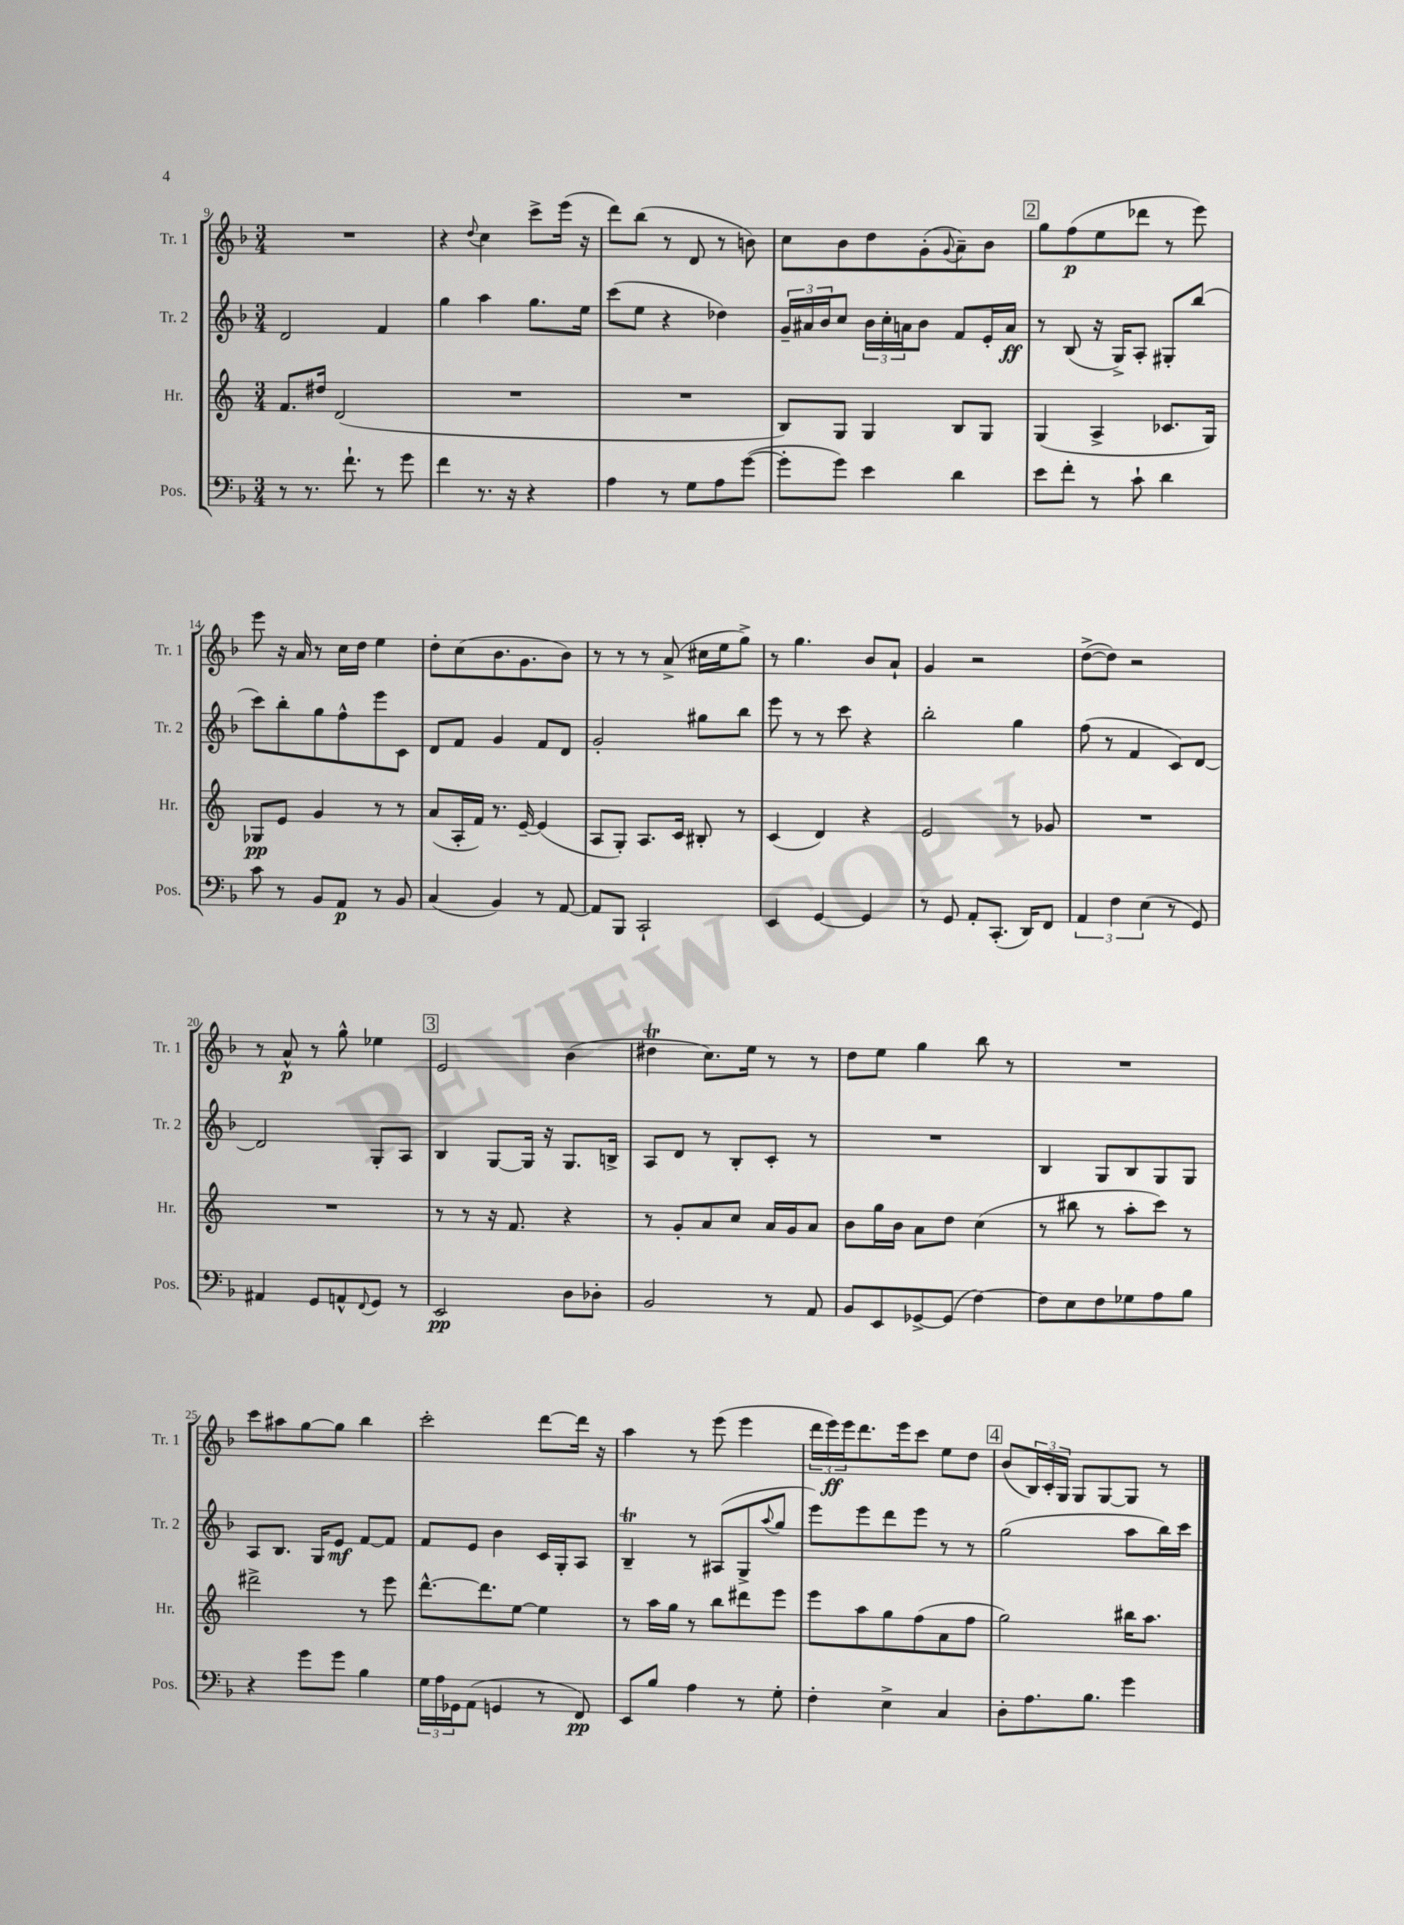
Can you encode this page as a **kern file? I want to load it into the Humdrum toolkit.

**kern	**dynam	**kern	**dynam	**kern	**dynam	**kern	**dynam
*part4	*part4	*part3	*part3	*part2	*part2	*part1	*part1
*staff4	*staff4	*staff3	*staff3	*staff2	*staff2	*staff1	*staff1
*I"Pos.	*	*I"Hr.	*	*I"Tr. 2	*	*I"Tr. 1	*
*I'Pos.	*	*I'Hr.	*	*I'Tr. 2	*	*I'Tr. 1	*
*clefF4	*	*clefG2	*	*clefG2	*	*clefG2	*
*k[b-]	*	*k[]	*	*k[b-]	*	*k[b-]	*
*M3/4	*	*M3/4	*	*M3/4	*	*M3/4	*
=9	=9	=9	=9	=9	=9	=9	=9
8r	.	8.f/L	.	2d/	.	2.r	.
8.r	.	.	.	.	.	.	.
.	.	16dd#X/Jk	.	.	.	.	.
.	.	(2d/	.	.	.	.	.
8.f`\	.	.	.	.	.	.	.
8r	.	.	.	4f/	.	.	.
8g\	.	.	.	.	.	.	.
=10	=10	=10	=10	=10	=10	=10	=10
4f\	.	2.r	.	4gg\	.	4r	.
.	.	.	.	.	.	8qqdd/	.
8.r	.	.	.	4aa\	.	4cc\	.
16r	.	.	.	.	.	.	.
4r	.	.	.	8.gg\L	.	8ccc^\L	.
.	.	.	.	.	.	(16eee\Jk	.
.	.	.	.	16ee\Jk	.	16r	.
=11	=11	=11	=11	=11	=11	=11	=11
4A\	.	2.r	.	(8ccc\L	.	8ddd\L)	.
.	.	.	.	8ee\J	.	(8bb-\J	.
8r	.	.	.	4r	.	8r	.
8G\L	.	.	.	.	.	8d/	.
8A\	.	.	.	4dd-X\)	.	8r	.
([8g\J	.	.	.	.	.	8bn\)	.
=12	=12	=12	=12	=12	=12	=12	=12
8g'\L]	.	8B/L)	.	24g~/LL	.	8cc\L	.
.	.	.	.	24a#X/	.	.	.
.	.	.	.	24b-/J	.	.	.
8g\J)	.	8G/J	.	8cc/J	.	8b-\	.
4e\	.	4G/	.	24b-\LL	.	8dd\	.
.	.	.	.	24cc'\	.	.	.
.	.	.	.	24an\J	.	.	.
.	.	.	.	8b-\J	.	(8g'\	.
.	.	.	.	.	.	8qqg/	.
4d\	.	8B/L	.	8f/L	.	8a~\)	.
.	.	8G/J	.	16e'/L	.	8b-\J	.
.	.	.	.	16a/JJ	ff	.	.
!!LO:REH:place=s1:t=2
=13	=13	=13	=13	=13	=13	=13	=13
8e\L	.	(4G/	.	8r	.	8gg\L	.
8f'\J	.	.	.	(8B-/	.	(8ff\	p
8r	.	4A^/	.	16r	.	8ee\	.
.	.	.	.	16G^/KL)	.	.	.
8c`\	.	.	.	8A'/J	.	8ddd-X\J	.
4d\	.	8.c-X/L	.	8G#X'/L	.	8r	.
.	.	.	.	(8bb-/J	.	8eee\)	.
.	.	16G/Jk)	.	.	.	.	.
!!LO:LB:g=z
=14	=14	=14	=14	=14	=14	=14	=14
8c\	.	8G-X/L	pp	8ccc\L)	.	8eee\	.
8r	.	8e/J	.	8bb-'\	.	16r	.
.	.	.	.	.	.	16a/	.
8BB-/L	.	4g/	.	8gg\	.	8r	.
8AA/J	p	.	.	8ff^^\	.	16cc\LL	.
.	.	.	.	.	.	16dd\JJ	.
8r	.	8r	.	8eee\	.	4ee\	.
8BB-/	.	8r	.	8c\J	.	.	.
=15	=15	=15	=15	=15	=15	=15	=15
(4C/	.	(8a/L	.	8d/L	.	8dd'\L	.
.	.	16A'/L	.	8f/J	.	(8cc\	.
.	.	16f/JJ)	.	.	.	.	.
4BB-/)	.	8.r	.	4g/	.	8.b-\	.
.	.	[16e~/	.	.	.	8.g\	.
8r	.	(4e/]	.	8f/L	.	.	.
[8AA/	.	.	.	8d/J	.	8b-\J)	.
=16	=16	=16	=16	=16	=16	=16	=16
8AA/L]	.	8A/L	.	2g'/	.	8r	.
8BBB-/J	.	8G'/J)	.	.	.	8r	.
2CC`/	.	8.A/L	.	.	.	8r	.
.	.	.	.	.	.	(8a^/	.
.	.	16c/Jk	.	.	.	.	.
.	.	8B#X'/	.	8gg#X\L	.	16cc#X\LL	.
.	.	.	.	.	.	16ee\J	.
.	.	8r	.	8bb-\J	.	8gg^\J)	.
=17	=17	=17	=17	=17	=17	=17	=17
4EE/	.	(4c/	.	8eee\	.	8r	.
.	.	.	.	8r	.	4.gg\	.
[4GG/	.	4d/)	.	8r	.	.	.
.	.	.	.	8ccc\	.	.	.
4GG/]	.	4r	.	4r	.	8b-/L	.
.	.	.	.	.	.	8a`/J	.
=18	=18	=18	=18	=18	=18	=18	=18
8r	.	2e/	.	2bb-'\	.	4g/	.
8GG/	.	.	.	.	.	.	.
8AA'/L	.	.	.	.	.	2r	.
(8.CC'/J	.	.	.	.	.	.	.
.	.	8r	.	4gg\	.	.	.
16DD/KL)	.	.	.	.	.	.	.
8FF/J	.	8g-X/	.	.	.	.	.
=19	=19	=19	=19	=19	=19	=19	=19
6AA/	.	2.r	.	(8ff\	.	([8dd^\L	.
.	.	.	.	8r	.	8dd\J])	.
6F\	.	.	.	.	.	.	.
.	.	.	.	4f/	.	2r	.
(6E\	.	.	.	.	.	.	.
8r	.	.	.	8c/L)	.	.	.
8GG/)	.	.	.	[8d/J	.	.	.
!!LO:LB:g=z
=20	=20	=20	=20	=20	=20	=20	=20
4AA#X/	.	2.r	.	2d/]	.	8r	.
.	.	.	.	.	.	8a^^/	p
8GG/L	.	.	.	.	.	8r	.
8AAn^^/	.	.	.	.	.	8gg^^\	.
8qqFF/	.	.	.	.	.	.	.
8GG/J	.	.	.	8G'/L	.	4ee-X\	.
8r	.	.	.	8A/J	.	.	.
!!LO:REH:place=s1:t=3
=21	=21	=21	=21	=21	=21	=21	=21
2EE/	pp	8r	.	4B-/	.	2e/	.
.	.	8r	.	.	.	.	.
.	.	16r	.	[8G/L	.	.	.
.	.	8.f/	.	.	.	.	.
.	.	.	.	16G/Jk]	.	.	.
.	.	.	.	16r	.	.	.
8D\L	.	4r	.	8.G/L	.	(4b-\	.
8D-X'\J	.	.	.	.	.	.	.
.	.	.	.	16Bn^/Jk	.	.	.
=22	=22	=22	=22	=22	=22	=22	=22
2BB-/	.	8r	.	8A/L	.	4dd#Xt\	.
.	.	8g'/L	.	8d/J	.	.	.
.	.	8a/	.	8r	.	8.cc\L)	.
.	.	8cc/J	.	8B-'/L	.	.	.
.	.	.	.	.	.	16ee\Jk	.
8r	.	16a/LL	.	8c'/J	.	8r	.
.	.	16g/J	.	.	.	.	.
8AA/	.	8a/J	.	8r	.	8r	.
=23	=23	=23	=23	=23	=23	=23	=23
8BB-/L	.	8b\L	.	2.r	.	8dd\L	.
8EE/	.	16gg\L	.	.	.	8ee\J	.
.	.	16b\JJ	.	.	.	.	.
[8GG-X^/	.	8a\L	.	.	.	4gg\	.
(8GG-/J]	.	8dd\J	.	.	.	.	.
[4F\)	.	(4cc\	.	.	.	8bb-\	.
.	.	.	.	.	.	8r	.
=24	=24	=24	=24	=24	=24	=24	=24
8F\L]	.	8r	.	4B-/	.	2.r	.
8E\	.	8bb#X\	.	.	.	.	.
8F\	.	8r	.	8G/L	.	.	.
8G-X\	.	8aa'\L	.	8B-/	.	.	.
8A\	.	8ccc\J)	.	8G/	.	.	.
8B-\J	.	8r	.	8G/J	.	.	.
!!LO:LB:g=z
=25	=25	=25	=25	=25	=25	=25	=25
4r	.	2ddd#X^\	.	8A/L	.	8ccc\L	.
.	.	.	.	8.B-/J	.	8aa#X\	.
8g\L	.	.	.	.	.	[8gg\	.
.	.	.	.	16G/KL	.	.	.
8g\J	.	.	.	8e/J	mf	8gg\J]	.
4B-\	.	8r	.	[8f/L	.	4bb-\	.
.	.	8eee\	.	8f/J]	.	.	.
=26	=26	=26	=26	=26	=26	=26	=26
24G\LL	.	[8.ddd^^\L	.	8f/L	.	2ccc'\	.
24A\	.	.	.	.	.	.	.
24GG-X\J	.	.	.	.	.	.	.
(8AA\J	.	.	.	8e/J	.	.	.
.	.	8.ddd\]	.	.	.	.	.
4GGn/	.	.	.	4b-\	.	.	.
.	.	[8ee\J	.	.	.	.	.
8r	.	4ee\]	.	16c/LL	.	[8ddd\L	.
.	.	.	.	16G'/J	.	.	.
8FF/)	pp	.	.	8A/J	.	16ddd\Jk]	.
.	.	.	.	.	.	16r	.
=27	=27	=27	=27	=27	=27	=27	=27
8EE/L	.	8r	.	4B-T~/	.	4aa\	.
8B-/J	.	16aa\LL	.	.	.	.	.
.	.	16gg\JJ	.	.	.	.	.
4A\	.	8r	.	8r	.	8r	.
.	.	8bb\L	.	(8A#X/L	.	(8eee\	.
8r	.	8ddd#X\	.	8G^/	.	4eee\	.
.	.	.	.	8qqaa/	.	.	.
8G'\	.	8eee\J	.	8gg/J	.	.	.
=28	=28	=28	=28	=28	=28	=28	=28
4F'\	.	8eee\L	.	8eee\L)	.	24ddd\LL	.
.	.	.	.	.	.	24eee\)	ff
.	.	.	.	.	.	24eee\J	.
.	.	8aa\	.	8eee\	.	8.ddd\	.
4E^\	.	8gg\	.	8ddd\	.	.	.
.	.	.	.	.	.	16eee\k	.
.	.	(8ff\	.	8eee\J	.	8ccc\J	.
4C/	.	8a\	.	8r	.	8ee\L	.
.	.	8ff\J	.	8r	.	8dd\J	.
!!LO:REH:place=s1:t=4
=29	=29	=29	=29	=29	=29	=29	=29
8D'\L	.	2gg\)	.	(2gg\	.	(8b-/L	.
8.A\	.	.	.	.	.	24B-/L)	.
.	.	.	.	.	.	24c'/	.
.	.	.	.	.	.	24G/JJ	.
.	.	.	.	.	.	8G/L	.
8.B-\J	.	.	.	.	.	.	.
.	.	.	.	.	.	[8G/	.
4g\	.	16bb#X\KL	.	8aa\L	.	8G/J]	.
.	.	8.aa\J	.	.	.	.	.
.	.	.	.	16bb-\L)	.	8r	.
.	.	.	.	16ccc\JJ	.	.	.
==	==	==	==	==	==	==	==
*-	*-	*-	*-	*-	*-	*-	*-
